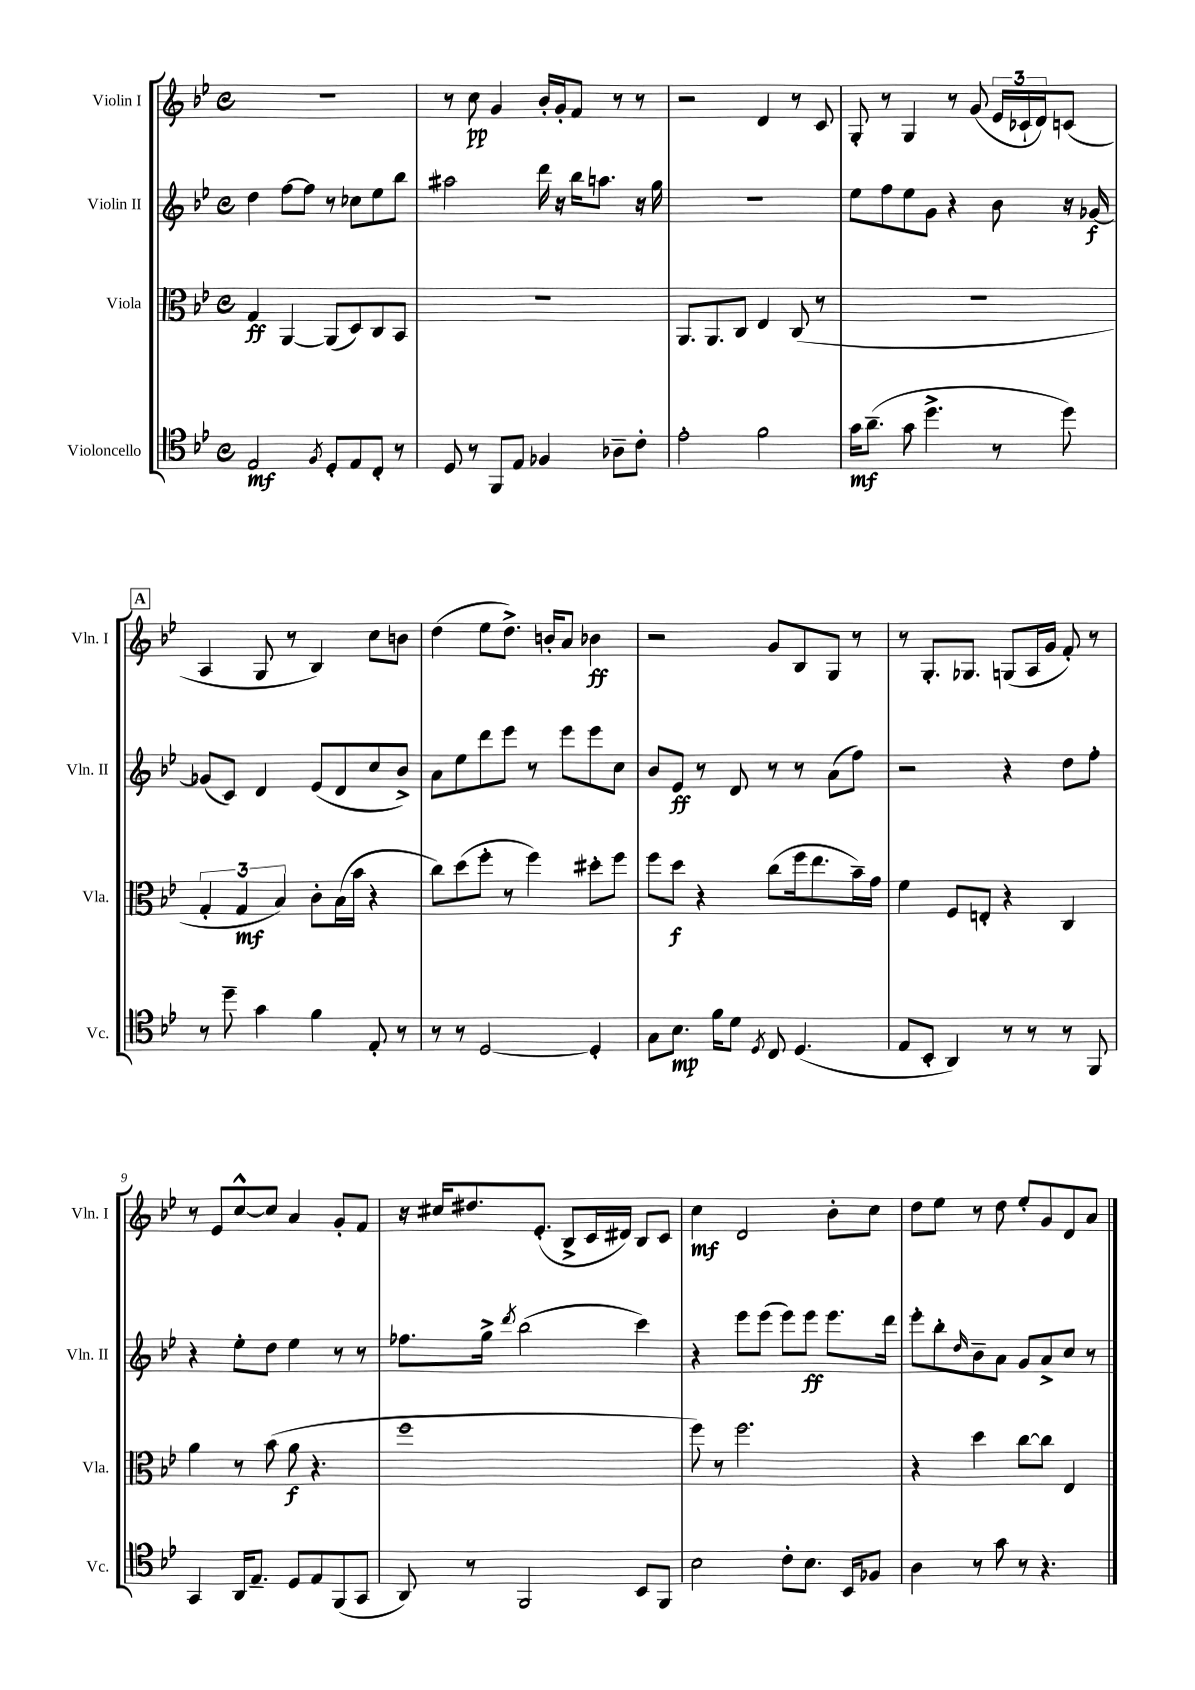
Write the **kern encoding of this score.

**kern	**dynam	**kern	**dynam	**kern	**dynam	**kern	**dynam
*part4	*part4	*part3	*part3	*part2	*part2	*part1	*part1
*staff4	*staff4	*staff3	*staff3	*staff2	*staff2	*staff1	*staff1
*I"Violoncello	*	*I"Viola	*	*I"Violin II	*	*I"Violin I	*
*I'Vc.	*	*I'Vla.	*	*I'Vln. II	*	*I'Vln. I	*
*clefC4	*	*clefC3	*	*clefG2	*	*clefG2	*
*k[b-e-]	*	*k[b-e-]	*	*k[b-e-]	*	*k[b-e-]	*
*M4/4	*	*M4/4	*	*M4/4	*	*M4/4	*
*met(c)	*	*met(c)	*	*met(c)	*	*met(c)	*
=1	=1	=1	=1	=1	=1	=1	=1
2E-/	mf	4G/	ff	4dd\	.	1r	.
.	.	[4AA/	.	[8ff\L	.	.	.
.	.	.	.	8ff\J]	.	.	.
8qF/	.	.	.	.	.	.	.
8D'/L	.	(8AA/L]	.	8r	.	.	.
8E-/	.	8D/)	.	8cc-X\L	.	.	.
8C'/J	.	8C/	.	8ee-\	.	.	.
8r	.	8BB-/J	.	8bb-\J	.	.	.
=2	=2	=2	=2	=2	=2	=2	=2
8D/	.	1r	.	2aa#X\	.	8r	.
8r	.	.	.	.	.	8cc\	pp
8FF/L	.	.	.	.	.	4g/	.
8E-/J	.	.	.	.	.	.	.
4F-X/	.	.	.	16ddd\	.	16b-'/LL	.
.	.	.	.	16r	.	16g'/J	.
.	.	.	.	16bb-\KL	.	8f/J	.
.	.	.	.	8.aan\J	.	.	.
8A-X~\L	.	.	.	.	.	8r	.
8c'\J	.	.	.	16r	.	8r	.
.	.	.	.	16gg\	.	.	.
=3	=3	=3	=3	=3	=3	=3	=3
2e-'\	.	8.AA/L	.	1r	.	2r	.
.	.	8.AA/	.	.	.	.	.
.	.	8C/J	.	.	.	.	.
2f\	.	4E-/	.	.	.	4d/	.
.	.	(8C/	.	.	.	8r	.
.	.	8r	.	.	.	8c/	.
=4	=4	=4	=4	=4	=4	=4	=4
16g\KL	mf	1r	.	8ee-\L	.	8G'/	.
(8.a~\J	.	.	.	.	.	.	.
.	.	.	.	8ff\	.	8r	.
8g\	.	.	.	8ee-\	.	4G/	.
4.dd^\	.	.	.	8g\J	.	.	.
.	.	.	.	4r	.	8r	.
.	.	.	.	.	.	(8g/	.
8r	.	.	.	8b-\	.	24e-/LL	.
.	.	.	.	.	.	24c-X`/	.
.	.	.	.	.	.	24d/J)	.
8dd\)	.	.	.	16r	.	(8cn/J	.
.	.	.	.	[16g-X/	f	.	.
!!LO:LB:g=z
!!LO:REH:place=s1:t=A
=5	=5	=5	=5	=5	=5	=5	=5
8r	.	6G'/	.	(8g-X/L]	.	4A/	.
8dd~\	.	.	.	8c/J)	.	.	.
.	.	6G/	mf	.	.	.	.
4g\	.	.	.	4d/	.	8G/	.
.	.	6B-/)	.	.	.	.	.
.	.	.	.	.	.	8r	.
4f\	.	8c'\L	.	(8e-/L	.	4B-/)	.
.	.	(16B-\L	.	8d/	.	.	.
.	.	16b-\JJ	.	.	.	.	.
8E-'/	.	4r	.	8cc/	.	8cc\L	.
8r	.	.	.	8b-^/J)	.	8bn\J	.
=6	=6	=6	=6	=6	=6	=6	=6
8r	.	8cc\L)	.	8a\L	.	(4dd\	.
8r	.	(8dd\	.	8ee-\	.	.	.
[2D/	.	8ff'\J	.	8ddd\	.	8ee-\L	.
.	.	8r	.	8eee-\J	.	8.dd^\J)	.
.	.	4ff\)	.	8r	.	.	.
.	.	.	.	.	.	16bn'/KL	.
.	.	.	.	8eee-\L	.	8a/J	.
4D'/]	.	8dd#X'\L	.	8eee-\	.	4b-X\	ff
.	.	8ff\J	.	8cc\J	.	.	.
=7	=7	=7	=7	=7	=7	=7	=7
8G\L	.	8ff\L	.	8b-/L	.	2r	.
8.B-\J	mp	8dd\J	f	8e-/J	ff	.	.
.	.	4r	.	8r	.	.	.
16f\KL	.	.	.	.	.	.	.
8d\J	.	.	.	8d/	.	.	.
8qD/	.	.	.	.	.	.	.
8C/	.	(8cc\L	.	8r	.	8g/L	.
(4.D/	.	16ff\k	.	8r	.	8B-/	.
.	.	8.ee-\	.	.	.	.	.
.	.	.	.	(8a\L	.	8G/J	.
.	.	16b-~\L)	.	8ff\J)	.	8r	.
.	.	16g\JJ	.	.	.	.	.
=8	=8	=8	=8	=8	=8	=8	=8
8E-/L	.	4f\	.	2r	.	8r	.
8BB-'/J	.	.	.	.	.	8.G'/L	.
4AA/)	.	8F/L	.	.	.	.	.
.	.	.	.	.	.	8.G-X/J	.
.	.	8En'/J	.	.	.	.	.
8r	.	4r	.	4r	.	(8Gn/L	.
8r	.	.	.	.	.	16A/L	.
.	.	.	.	.	.	16g/JJ	.
8r	.	4C/	.	8dd\L	.	8f'/)	.
8FF/	.	.	.	8ff'\J	.	8r	.
!!LO:LB:g=z
=9	=9	=9	=9	=9	=9	=9	=9
4GG/	.	4a\	.	4r	.	8r	.
.	.	.	.	.	.	8e-/L	.
16AA/KL	.	8r	.	8ee-'\L	.	[8cc^^/	.
8.E-~/J	.	.	.	.	.	.	.
.	.	(8b-\	.	8dd\J	.	8cc/J]	.
8D/L	.	8a\	f	4ee-\	.	4a/	.
8E-/	.	4.r	.	.	.	.	.
(8FF/	.	.	.	8r	.	8g'/L	.
8GG/J	.	.	.	8r	.	8f/J	.
=10	=10	=10	=10	=10	=10	=10	=10
8AA/)	.	1ff	.	8.ff-X\L	.	16r	.
.	.	.	.	.	.	16cc#X/KL	.
8r	.	.	.	.	.	8.dd#X/	.
.	.	.	.	16gg^\Jk	.	.	.
.	.	.	.	8qddd/	.	.	.
2FF/	.	.	.	(2bb-\	.	.	.
.	.	.	.	.	.	(8.e-'/J	.
.	.	.	.	.	.	8B-^/L	.
.	.	.	.	.	.	16c/L	.
.	.	.	.	.	.	16d#X/JJ)	.
8BB-/L	.	.	.	4ccc\)	.	8B-/L	.
8FF/J	.	.	.	.	.	8c/J	.
=11	=11	=11	=11	=11	=11	=11	=11
2B-\	.	8ff\)	.	4r	.	4cc\	mf
.	.	8r	.	.	.	.	.
.	.	2.ff\	.	8eee-\L	.	2d/	.
.	.	.	.	(8eee-\J	.	.	.
8c'\L	.	.	.	8eee-\L)	.	.	.
8.B-\J	.	.	.	8eee-\J	ff	.	.
.	.	.	.	8.eee-\L	.	8b-'\L	.
16BB-/KL	.	.	.	.	.	.	.
8F-X/J	.	.	.	.	.	8cc\J	.
.	.	.	.	16ddd\Jk	.	.	.
=12	=12	=12	=12	=12	=12	=12	=12
4A\	.	4r	.	8eee-'\L	.	8dd\L	.
.	.	.	.	8bb-'\	.	8ee-\J	.
.	.	.	.	16qqdd/	.	.	.
8r	.	4dd\	.	8b-~\	.	8r	.
8g\	.	.	.	8a\J	.	8dd\	.
8r	.	[8cc\L	.	8g/L	.	8ee-'/L	.
4.r	.	8cc\J]	.	8a^/	.	8g/	.
.	.	4E-/	.	8cc/J	.	8d/	.
.	.	.	.	8r	.	8a/J	.
==	==	==	==	==	==	==	==
*-	*-	*-	*-	*-	*-	*-	*-
